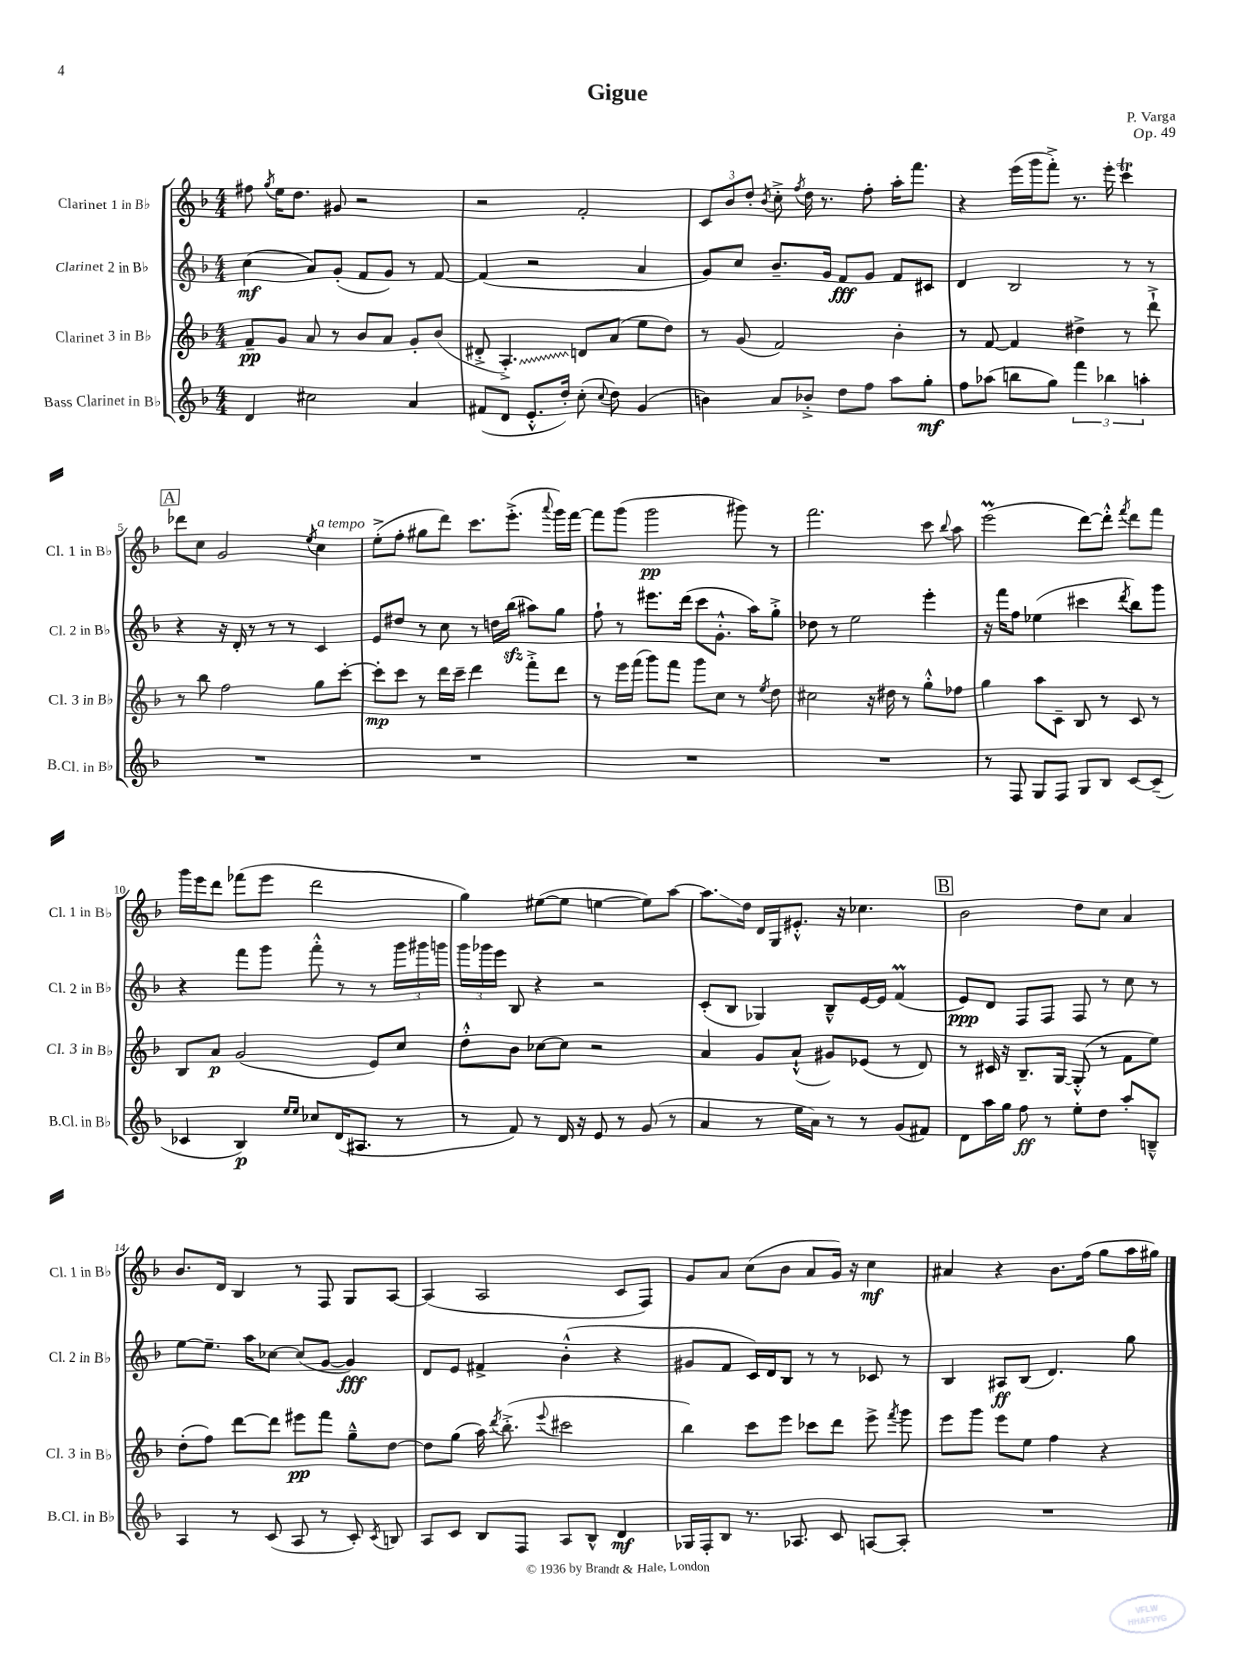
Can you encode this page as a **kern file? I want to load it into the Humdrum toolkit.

**kern	**kern	**kern	**kern
*staff4	*staff3	*staff2	*staff1
*clefG2	*clefG2	*clefG2	*clefG2
*k[b-]	*k[b-]	*k[b-]	*k[b-]
*M4/4	*M4/4	*M4/4	*M4/4
4d	8f~	(4cc	8ff#
.	.	.	8qgg
.	8g	.	16ee
.	.	.	8.dd
2cc#	8a	8a)	.
.	8r	(8g'	8g#
.	8b-	8f	2r
.	8a	8g)	.
4a	8g'	8r	.
.	(8b-	[8f	.
=	=	=	=
(8f#	8d#'^	(4f]	2r
8d	4.A'^)	.	.
8.e'^^	.	2r	.
16dd')	.	.	.
(8cc'	8d	.	2f'
8qqcc	.	.	.
8dd)	(8a	.	.
(4g	8ee	4a	.
.	8dd)	.	.
=	=	=	=
4b)	8r	8g)	12c
.	.	.	12b-
.	(8g	8cc	.
.	.	.	12dd'
.	.	.	8qb-
8a	2f)	8.b-~	8cc'^
.	.	.	8qff
8b-'^	.	.	16dd
.	.	16g	8.r
8dd	.	8f	.
8ff	.	8g	8ff'
8aa	4b-'	8f	16aa'
.	.	.	8.fff
8gg'	.	8c#	.
=	=	=	=
8ff	8r	4d	4r
(8aa-	[8f	.	.
8bb	4f]	2B-	(16eee
.	.	.	16ggg
8gg)	.	.	8fff'^)
6fff	4dd#^	.	8.r
6bb-	.	.	.
.	.	.	16eee'
.	8r	8r	4ccc
6aa'	.	.	.
.	8ddd`^	8r	.
=	=	=	=
1r	8r	4r	8ddd-
.	8bb-	.	8cc
.	2ff	16r	2g
.	.	16d'	.
.	.	8r	.
.	.	8r	.
.	.	8r	.
.	.	.	8qee
.	8gg	4c	4cc
.	[8ccc'	.	.
=	=	=	=
1r	8ccc']	8e	(8ee'^
.	8ccc	8dd#	8ff'
.	8r	8r	8gg#
.	16ddd	8cc	8ddd)
.	16ccc~	.	.
.	4ddd	8r	8.ccc
.	.	16dd	.
.	.	(16bb-	(8.eee'^
.	8fff'^	8aa#)	.
.	.	.	8qqaaa
.	8ddd	8gg	16ggg)
.	.	.	[16fff
=	=	=	=
1r	8r	8ff`	8fff]
.	16eee	8r	(8ggg
.	(16fff	.	.
.	8ggg)	8.eee#	2ggg
.	8fff	.	.
.	.	(16ddd	.
.	8ggg	8ccc	.
.	8cc	8.g'^^	.
.	8r	.	8ggg#)
.	.	16aa)	.
.	8qee	.	.
.	8dd	8gg'^	8r
=	=	=	=
1r	2cc#	8dd-	2.fff
.	.	8r	.
.	.	2ee	.
.	16r	.	.
.	16dd#	.	.
.	8r	.	.
.	8gg'^^	4eee'	8ccc
.	.	.	8qqbb-
.	8ff-	.	8aa
=	=	=	=
8r	4gg	16r	(2eee
.	.	16fff	.
8F	.	8ff	.
8G	8aa	(4ee-	.
8F	8c~	.	.
8G	8B-	4ccc#	[8ddd)
8B-	8r	.	8ddd'^^]
.	.	8qddd	8qfff
[8c	8c	8bb-)	8ddd
(8c~]	8r	8ggg	8fff
=	=	=	=
4c-	8B-	4r	16ggg
.	.	.	16eee
.	8a	.	8ddd
4B-)	(2g	8fff	(8fff-
.	.	8ggg	8eee
16qqee	.	.	.
16qqee	.	.	.
8cc-	.	8fff'^^	2ddd
(16d	.	8r	.
8.A#	.	.	.
.	8e)	8r	.
8r	8cc	24ggg	.
.	.	24ggg#	.
.	.	24ggg	.
=	=	=	=
8r	8dd'^^	24ggg	4gg)
.	.	24ggg-	.
.	.	24eee	.
8f)	8b-	8B-	.
8r	[8cc-	4r	([8ee#
16d	8cc-]	.	8ee#]
16r	.	.	.
8e	2r	2r	[4ee
8r	.	.	.
(8g	.	.	8ee])
8r	.	.	[8aa
=	=	=	=
4a	4a	(8c'	8.aa]
.	.	8B-	.
.	.	.	16dd
8r	8g	4G-)	16d
.	.	.	16G
16ee	(8a`^^	.	8.e#'^^
16a)	.	.	.
8r	8g#)	8B-~^^	.
.	.	.	16r
8r	(8e-	[16e	4.cc-
.	.	16e]	.
(8g	8r	(4f	.
8f#)	8d)	.	.
=	=	=	=
8d	8r	8e)	2b-
16aa	16c#	8d	.
16gg	16r	.	.
8ff	8.B-~	8F	.
8r	.	8F	.
.	[16G	.	.
8ee'	(8G'^^]	8F	8dd
8dd	8r	8r	8cc
8aa'	8f	8cc	4a
8B~^^	8ee)	8r	.
=	=	=	=
4A	(8dd'	[8ee	8.b-
.	8ff)	8.ee~]	.
.	.	.	16d
8r	[8ddd	.	4B-
.	.	16aa	.
(8c	8ddd]	[8cc-	.
8A	8eee#	(8cc-]	8r
8r	8fff	[8g	8F
8c')	8gg~^^	4g])	8G
8qc	.	.	.
8B	[8dd	.	[8A
=	=	=	=
8A	8dd]	8d	(4A]
8c	(8gg	8e	.
8B-	16aa)	4f#^	2A
.	8qddd	.	.
.	(8.bb-'^	.	.
8F	.	.	.
.	8qqeee	.	.
8A	2ccc#	(4b-'^^	.
8B-^^	.	.	.
4d	.	4r	8c
.	.	.	8F)
=	=	=	=
16G-	4bb-)	8g#	8g
16F'	.	.	.
8B-	.	8f	8a
8.r	8ccc	16c)	(8cc
.	.	16d	.
.	8eee	8B-	8b-
8.A-	.	.	.
.	8ccc-	8r	8a
8c	8ddd	8r	16g)
.	.	.	16r
[8A	8eee^	8c-	4cc
.	8qfff	.	.
8A']	8ggg	8r	.
=	=	=	=
1r	8eee	4B-	4a#
.	8ggg	.	.
.	8eee	8A#	4r
.	8ee	(8B-	.
.	4ff	4.d)	8.b-
.	.	.	(16ff
.	4r	.	8gg
.	.	8gg	16aa
.	.	.	16gg#)
==	==	==	==
*-	*-	*-	*-
